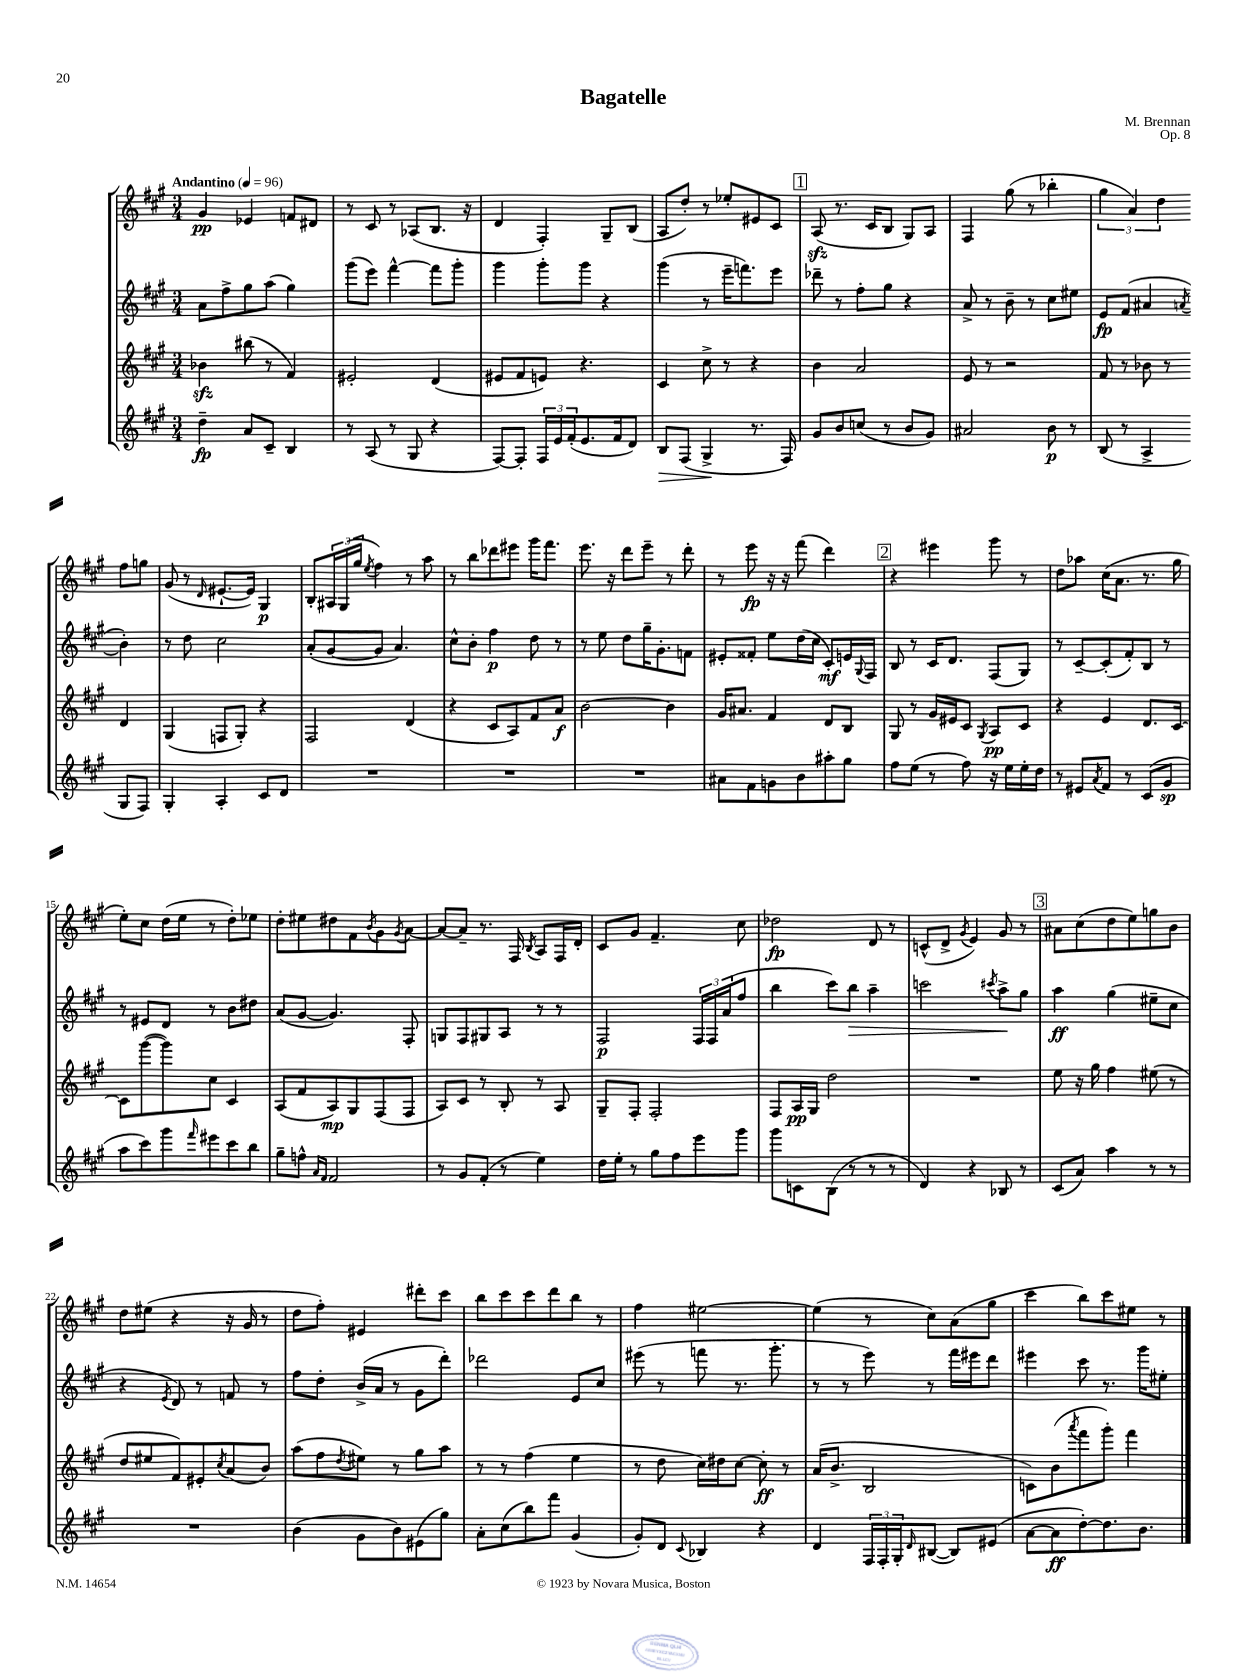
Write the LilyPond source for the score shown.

\header { title = "Bagatelle" composer = "M. Brennan" opus = "Op. 8" }
<<
\new StaffGroup <<
\new Staff = "s0" {
    \clef treble \key a \major \numericTimeSignature \time 3/4 \tempo "Andantino" 4 = 96
    gis'4\pp ees'4 f'8 dis'8 |
    r8 cis'8 r8 aes8( b8. r16 |
    d'4 fis4-.) gis8-- b8( |
    a8 d''8-.) r8 ees''8-. eis'8 cis'8 |
    \mark \markup { \box "1" } a8\sfz( r8. cis'16 b8 gis8) a8 |
    fis4 gis''8( r8 bes''4-. |
    \tuplet 3/2 { gis''4 a'4) d''4 } fis''8 g''8 |
    gis'8( r8 \grace { d'16 } eis'8.~-! eis'16) gis4\p |
    b8-. \tuplet 3/2 { ais16 gis16( gis''16 } \acciaccatura { e''8 } fis''4) r8 a''8 |
    r8 b''8 des'''8 eis'''8 gis'''16 fis'''8. |
    e'''8. r16 d'''8 e'''8-- r8 d'''8-. |
    r8 e'''8\fp r16 r16 fis'''8( d'''4) |
    \mark \markup { \box "2" } r4 eis'''4 gis'''8 r8 |
    d''8 aes''8 cis''16( a'8. r8. gis''16 |
    e''8-.) cis''8 d''16( e''16 r8 d''8-.) ees''8 |
    d''8-. eis''8 dis''8 fis'8 \acciaccatura { b'8 } gis'8 \acciaccatura { gis'8 } a'8~ |
    a'8~ a'8-- r8. fis16 \acciaccatura { b8 } a8 fis16 d'16-. |
    cis'8 gis'8 fis'4.-- cis''8 |
    des''2\fp d'8 r8 |
    c'8-^( d'8-> \acciaccatura { gis'8 } e'4) gis'8 r8 |
    \mark \markup { \box "3" } ais'8 cis''8( d''8 e''8) g''8 b'8 |
    d''8 eis''8( r4 r16 gis'16 r8 |
    d''8 fis''8-.) eis'4 dis'''8-. cis'''8 |
    b''8 cis'''8 cis'''8 d'''8 b''8 r8 |
    fis''4 eis''2~ |
    eis''4( r8 cis''8) a'8( gis''8 |
    cis'''4 b''8) cis'''8 eis''8 r8 \bar "|." |
}
\new Staff = "s1" {
    \clef treble \key a \major \numericTimeSignature \time 3/4
    a'8 fis''8-> gis''8 a''8( gis''4) |
    gis'''8( e'''8) fis'''4~-^ fis'''8 gis'''8-. |
    gis'''4 gis'''8-. gis'''8 r4 |
    gis'''4( r8 e'''16-- f'''8.) e'''8 |
    \mark \markup { \box "1" } des'''8-- r8 fis''8-. gis''8 r4 |
    a'8-> r8 b'8-- r8 cis''8 eis''8 |
    e'8\fp fis'8( ais'4 \acciaccatura { a'8 } b'4-.) |
    r8 d''8 cis''2 |
    a'8-.( gis'8~ gis'8 a'4.) |
    cis''8-^ b'8-. fis''4\p d''8 r8 |
    r8 e''8 d''8 gis''16-- gis'8.-. f'8 |
    eis'8-. fisis'8-. e''8 d''16( cis''16 cis'8-.\mf) e'16 \appoggiatura { gis8 } fis16 |
    \mark \markup { \box "2" } b8 r8 cis'16 d'8. fis8( gis8) |
    r8 cis'8~-- cis'8-.( fis'8-.) b8 r8 |
    r8 eis'8 d'8 r8 b'8 dis''8 |
    a'8( gis'8~ gis'4.) fis8-. |
    g8 fis8 gis8 a8 r8 r8 |
    fis2\p \tuplet 3/2 { fis16 fis16 a'16( } fis''8 |
    b''4 cis'''8) b''8\> a''4-- |
    c'''2 \acciaccatura { cis'''8 } a''8->\! gis''8 |
    \mark \markup { \box "3" } a''4\ff gis''4( eis''8-- cis''8 |
    r4 \acciaccatura { e'8 } d'8) r8 f'8 r8 |
    fis''8 d''8-. b'16->( a'16 r8 gis'8 d'''8-.) |
    des'''2 e'8 cis''8 |
    eis'''8( r8 f'''8 r8. gis'''8.-. |
    r8 r8 e'''8) r8 fis'''16 eis'''16 d'''8 |
    eis'''4 cis'''8 r8. gis'''16 eis''8-. \bar "|." |
}
\new Staff = "s2" {
    \clef treble \key a \major \numericTimeSignature \time 3/4
    bes'4\sfz bis''8( r8 fis'4) |
    eis'2-. d'4( |
    eis'8 fis'8 e'8) r4. |
    cis'4 cis''8-> r8 r4 |
    \mark \markup { \box "1" } b'4 a'2 |
    e'8 r8 r2 |
    fis'8 r8 bes'8 r8 d'4 |
    gis4( f8 gis8-.) r4 |
    fis2 d'4( |
    r4 cis'8 a8) fis'8 a'8\f |
    b'2~ b'4 |
    gis'16 ais'8. fis'4 d'8 b8 |
    \mark \markup { \box "2" } gis8 r8 gis'16 eis'16 cis'8 \acciaccatura { gis8 } a8\pp cis'8 |
    r4 e'4 d'8. cis'16~ |
    cis'8 gis'''8~( gis'''8) cis''8 cis'4 |
    a8( fis'8 a8\mp) gis8 fis8( fis8 |
    a8) cis'8 r8 b8-. r8 a8 |
    gis8-- fis8-. fis2-. |
    fis8 a16\pp gis16 d''2 |
    R2. |
    \mark \markup { \box "3" } e''8 r16 gis''16 fis''4 eis''8( r8 |
    d''8 eis''8 fis'8) eis'8-. \acciaccatura { cis''8 } a'8( b'8) |
    a''8( fis''8 \acciaccatura { d''8 } eis''8) r8 gis''8 a''8 |
    r8 r8 fis''4( e''4 |
    r8 d''8 cis''16) dis''16 cis''8~ cis''8-.\ff r8 |
    a'16( b'8.-> b2 |
    c'8) b'8( \acciaccatura { a'''8 } fis'''8 gis'''8-.) fis'''4 \bar "|." |
}
\new Staff = "s3" {
    \clef treble \key a \major \numericTimeSignature \time 3/4
    d''4--\fp a'8 cis'8-- b4 |
    r8 a8( r8 gis8 r4 |
    fis8~) fis8-. \tuplet 3/2 { fis16 e'16 fis'16-.( } e'8. fis'16 d'8) |
    b8\> fis8( gis4->\! r8. fis16) |
    \mark \markup { \box "1" } gis'8 b'8 c''8( r8 b'8 gis'8) |
    ais'2 b'8\p r8 |
    b8( r8 a4-> gis8 fis8) |
    gis4-. a4-. cis'8 d'8 |
    R2. |
    R2. |
    R2. |
    ais'8 fis'8 g'8 b'8 ais''8-. gis''8 |
    \mark \markup { \box "2" } fis''8 e''8( r8 fis''8) r16 e''16 e''16-. d''16 |
    r8 eis'8 \acciaccatura { a'8 } fis'8 r8 cis'8( gis'8\sp |
    a''8 cis'''8) gis'''8 \grace { fis'''16 } eis'''8 cis'''8 b''8 |
    gis''8-- f''8-^ \grace { a'16 fis'16 } fis'2 |
    r8 gis'8 fis'8-.( r8 e''4) |
    d''16 e''16-. r8 gis''8 fis''8 e'''8 gis'''8 |
    gis'''8 c'8 b8( r8 r8 r8 |
    d'4) r4 bes8 r8 |
    \mark \markup { \box "3" } cis'8( a'8) a''4 r8 r8 |
    R2. |
    b'4( gis'8 b'8) eis'8( gis''8) |
    a'8-. cis''8( b''8) fis'''8 gis'4( |
    gis'8-.) d'8 \appoggiatura { cis'8 } bes4 r4 |
    d'4 \tuplet 3/2 { fis16 fis16-. gis16-. } \grace { d'16 } bis8~( bis8) eis'8( |
    a'8~ a'8\ff d''8~-.) d''8. b'8. \bar "|." |
}
>>
>>
